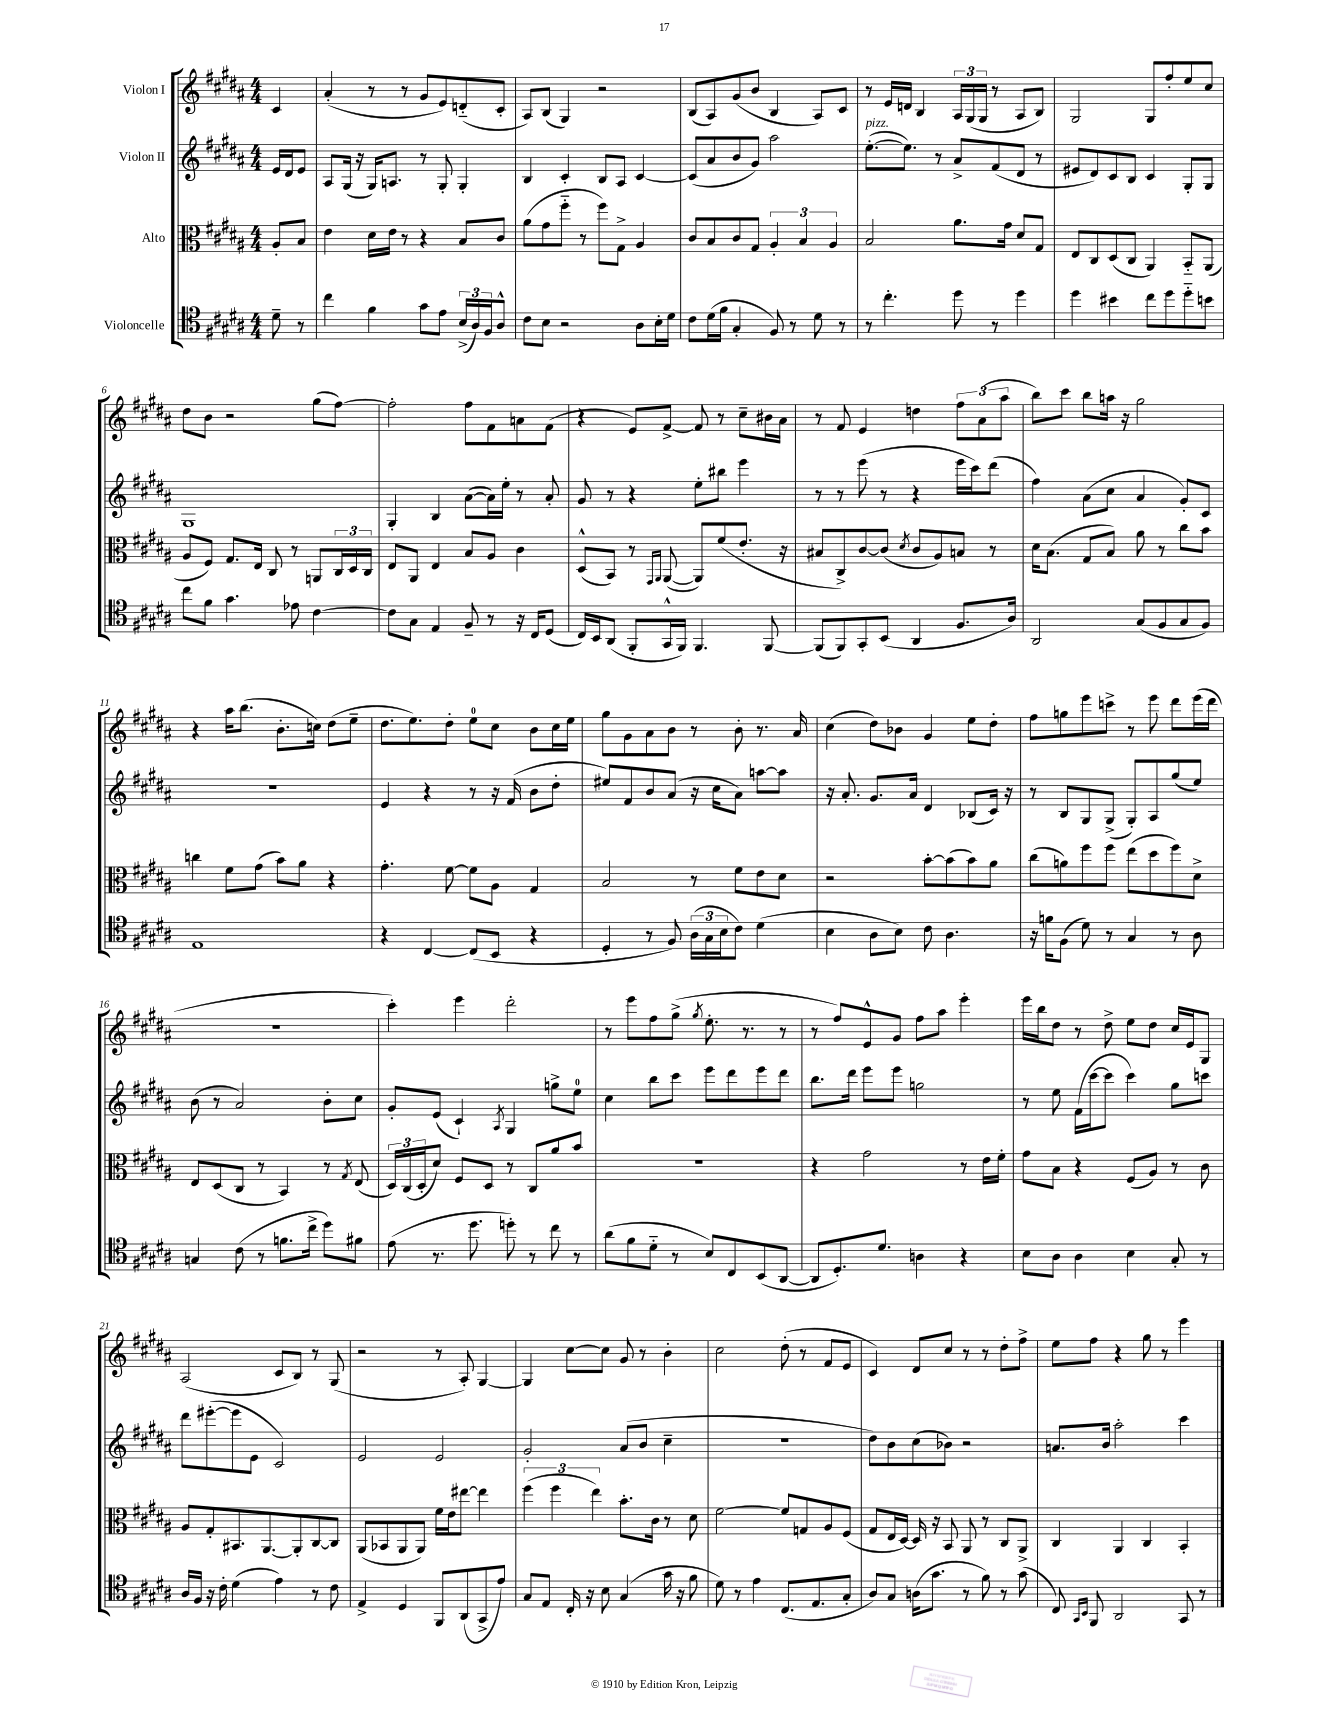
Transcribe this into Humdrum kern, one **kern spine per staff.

**kern	**kern	**kern	**kern
*staff4	*staff3	*staff2	*staff1
*clefC4	*clefC3	*clefG2	*clefG2
*k[f#c#g#d#a#]	*k[f#c#g#d#a#]	*k[f#c#g#d#a#]	*k[f#c#g#d#a#]
*M4/4	*M4/4	*M4/4	*M4/4
8d#~	8A#'	16e	4c#
.	.	16d#	.
8r	8B	8e	.
=	=	=	=
4cc#	4e	8A#	(4a#'
.	.	(16G#	.
.	.	16r	.
4f#	16d#	16G#)	8r
.	16e	8.A	.
.	8r	.	8r
8g#	4r	8r	8g#
8e	.	8G#'	8e)
(24B^	8B	4G#'	(8d'~
24A#)	.	.	.
24F#	.	.	.
8A#^^	8c#	.	8c#'
=	=	=	=
8c#	(8a#	4B	8A#)
8B	8g#	.	(8B
2r	8ff#'~	4c#'	4G#)
.	8r	.	.
.	8ff#)	8B	2r
.	8G#^	8A#	.
8A#	4A#	[4c#	.
16B'	.	.	.
16d#	.	.	.
=	=	=	=
8c#	8c#	(8c#]	(8B
(16d#	8B	8a#	8A#)
16f#	.	.	.
4G#'	8c#	8b	(8g#
.	8G#	8g#)	8b
8F#)	6A#'	2aa#	4B
8r	.	.	.
.	6B	.	.
8d#	.	.	8A#)
.	6A#	.	.
8r	.	.	8c#
=	=	=	=
8r	2B	([8.ee'	8r
4.cc#'	.	.	16e
.	.	8.ee])	16d
.	.	.	4B
.	.	8r	.
8dd#	8.a#	8a#^	24A#
.	.	.	(24G#
.	.	.	24G#
8r	.	(8f#	8r
.	16g#	.	.
4dd#	8d#	8d#	8A#
.	8G#	8r	8B)
=	=	=	=
4dd#	8E	8e#	2G#
.	8C#	8d#)	.
4b#	(8D#	8c#	.
.	8C#	8B	.
8cc#	4AA#)	4c#	8G#
8dd#	.	.	8ff#'
8dd#'~	8BB'~	8G#'	8ee
8b	(8AA#	8G#	8cc#
=	=	=	=
8cc#	8A#	1G#	8dd#
8f#	8F#)	.	8b
4.g#	8.G#	.	2r
.	16E	.	.
.	8C#	.	.
8e-	8r	.	.
[4c#	8AA	.	(8gg#
.	24C#	.	[8ff#)
.	24D#	.	.
.	24C#	.	.
=	=	=	=
8c#]	8E	4G#'	2ff#']
8G#	8AA#	.	.
4E	4E	4B	.
8F#~	8B	([8a#	8ff#
8r	8A#	16a#])	8f#
.	.	16ee'	.
16r	4c#	8r	8a
16C#	.	.	.
(8D#	.	8a#'	(8f#
=	=	=	=
16C#)	(8D#^^	8g#	4r
16BB	.	.	.
(8AA#	8BB)	8r	.
8FF#'	8r	4r	8e)
.	16qqGG#	.	.
.	16qqAA#	.	.
16GG#^^	([8AA#	.	[8f#^
16FF#)	.	.	.
4.FF#	8AA#])	8ee'	8f#]
.	(8f#	8bb#	8r
.	8.e'	4eee	8cc#~
[8FF#	.	.	16b#
.	16r	.	16a#
=	=	=	=
(8FF#]	8B#	8r	8r
8FF#)	8C#^)	8r	8f#
8GG#'	[8c#	(8eee	4e
(8BB	(8c#]	8r	.
.	8qd#	.	.
4AA#	8c#	4r	4dd
.	8A#)	.	.
8.F#	8B	16eee	12ff#
.	.	16ccc#)	.
.	.	.	(12a#
.	8r	(8ddd#	.
.	.	.	12aa#
16A#)	.	.	.
=	=	=	=
2AA#	16d#	4ff#)	8bb)
.	(8.B	.	.
.	.	.	8ccc#
.	8G#	(8a#	8bb
.	8B)	8cc#	16aa
.	.	.	16r
(8G#	8a#	4a#	2gg#
8F#	8r	.	.
8G#	8cc#	8g#')	.
8F#)	8b	8c#	.
=	=	=	=
1E	4cc	1r	4r
.	8f#	.	16aa#
.	.	.	(8.bb
.	(8g#	.	.
.	8b)	.	8.b'
.	8a#	.	.
.	.	.	16cc)
.	4r	.	(8dd#
.	.	.	8ee~
=	=	=	=
4r	4.g#'	4e	8.dd#
.	.	.	8.ee)
[4C#	.	4r	.
.	[8f#	.	8dd#'
(8C#]	8f#]	8r	8ee
8BB	8A#	16r	8cc#
.	.	(16f#	.
4r	4G#	8b	8b
.	.	8dd#'	16cc#
.	.	.	16ee
=	=	=	=
4D#'	2B	8ee#)	8gg#
.	.	8f#	8g#
8r	.	8b	8a#
8F#)	.	(8a#	8b
(24A#	8r	16r	8r
24G#	.	.	.
.	.	16cc#	.
24B	.	.	.
8c#)	8f#	8a#)	8b'
(4d#	8e	[8aa	8.r
.	8d#	8aa]	.
.	.	.	16a#
=	=	=	=
4B	2r	16r	(4cc#
.	.	8.a#'	.
8A#	.	8.g#	8dd#)
8B)	.	.	8b-
.	.	16a#	.
8c#	[8b'	4d#	4g#
4.A#	(8b]	.	.
.	8b)	(8B-	8ee
.	8a#	16c#)	8dd#'
.	.	16r	.
=	=	=	=
16r	(8cc#	8r	8ff#
16f	.	.	.
(8F#	8a)	8B	8gg
8d#)	8ff#	8G#	8eee
8r	8ff#	(8G#^	8ccc^
4G#	(8ee	8G#')	8r
.	8dd#	8A#	8eee
8r	8ff#)	(8gg#	8ddd#
8A#	8d#^	8ee)	(16eee
.	.	.	16ddd#
=	=	=	=
4G	8E	(8b	1r
.	(8D#	8r	.
(8c#	8C#	2a#)	.
8r	8r	.	.
8.f	4BB)	.	.
16cc#^	.	.	.
8dd#)	8r	8b'	.
.	8qG#	.	.
8f#	(8E	8cc#	.
=	=	=	=
(8e	24D#)	8g#'	4ccc#')
.	(24C#	.	.
.	24D#'	.	.
8.r	8d#)	(8e	.
.	8F#	4c#`)	4eee
8.dd#	.	.	.
.	8D#	.	.
.	.	8qA#	.
8dd')	8r	4G#	2ddd#'
8r	8C#	.	.
8cc#	8a#	8gg^	.
8r	8b	8ee	.
=	=	=	=
(8a#	1r	4cc#	8r
8f#	.	.	8eee
8d#'~	.	8bb	8ff#
8r	.	8ccc#	(8gg#^
.	.	.	8qgg#
8B)	.	8eee	8.ee'
8C#	.	8ddd#	.
.	.	.	8.r
(8BB	.	8eee	.
[8AA#	.	8ddd#	8r
=	=	=	=
8AA#]	4r	8.bb	8r
8.D#')	.	.	8ff#)
.	.	16ddd#	.
.	2g#	8eee	8e^^
8.d#	.	.	.
.	.	8eee	8g#
4A	.	2gg	8ff#
.	.	.	8aa#
4r	8r	.	4eee'
.	16e	.	.
.	16f#'	.	.
=	=	=	=
8B	8g#	8r	16eee
.	.	.	16bb
8A#	8B	8ee	8dd#
4A#	4r	(16f#	8r
.	.	[16ccc#	.
.	.	8ccc#]	8dd#^
4B	(8F#	4ccc#)	8ee
.	8A#)	.	8dd#
8G#'	8r	8gg#	16cc#
.	.	.	16e
8r	8c#	8ccc	8G#
=	=	=	=
16A#	8A#	8ddd#	(2A#
16F#	.	.	.
16r	8G#'	([8eee#'	.
16c#'	.	.	.
(4d#	8.BB#	8eee#]	.
.	.	8e	.
.	[8.AA#	.	.
4e)	.	2c#)	8c#
.	8AA#']	.	8B)
8r	[8C#	.	8r
8c#	8C#]	.	(8G#
=	=	=	=
4E^	(8AA#	2e	2r
.	8BB-	.	.
4D#	8AA#	.	.
.	8AA#)	.	.
8FF#	16f#	2e	8r
.	16e	.	.
(8AA#	[8ee#	.	8A#')
8GG#^	4ee#]	.	[4G#
8e)	.	.	.
=	=	=	=
8G#	(6ff#	2g#'	4G#]
8E	.	.	.
.	6ff#	.	.
16C#'	.	.	[8cc#
16r	.	.	.
.	6ee)	.	.
8B	.	.	8cc#]
(4G#	8.b'	(8a#	8g#
.	.	8b	8r
.	16c#	.	.
16g#	8r	4cc#~	4b'
16r	.	.	.
8f#	8d#	.	.
=	=	=	=
8d#)	[2f#	1r	2cc#
8r	.	.	.
4e	.	.	.
(8.C#	8f#]	.	(8dd#'
.	8G	.	8r
8.E	.	.	.
.	8A#	.	8f#
8G#'	(8F#	.	8e
=	=	=	=
8A#)	8G#	8dd#)	4c#)
8G#	16E	8b	.
.	[16D#)	.	.
(16A	16D#]	(8cc#	8d#
8.g#	16r	.	.
.	8BB	8b-)	8cc#
8r	8AA#	2r	8r
8f#)	8r	.	8r
8r	8C#	.	8dd#'
(8g#	8AA#^	.	8ff#^
=	=	=	=
8C#)	4C#	8.a	8ee
16qqGG#	.	.	.
16qqBB	.	.	.
8FF#	.	.	8ff#
.	.	16b	.
2AA#	4AA#	2aa#'	4r
.	4C#	.	8gg#
.	.	.	8r
8GG#	4BB'	4ccc#	4eee
8r	.	.	.
==	==	==	==
*-	*-	*-	*-
